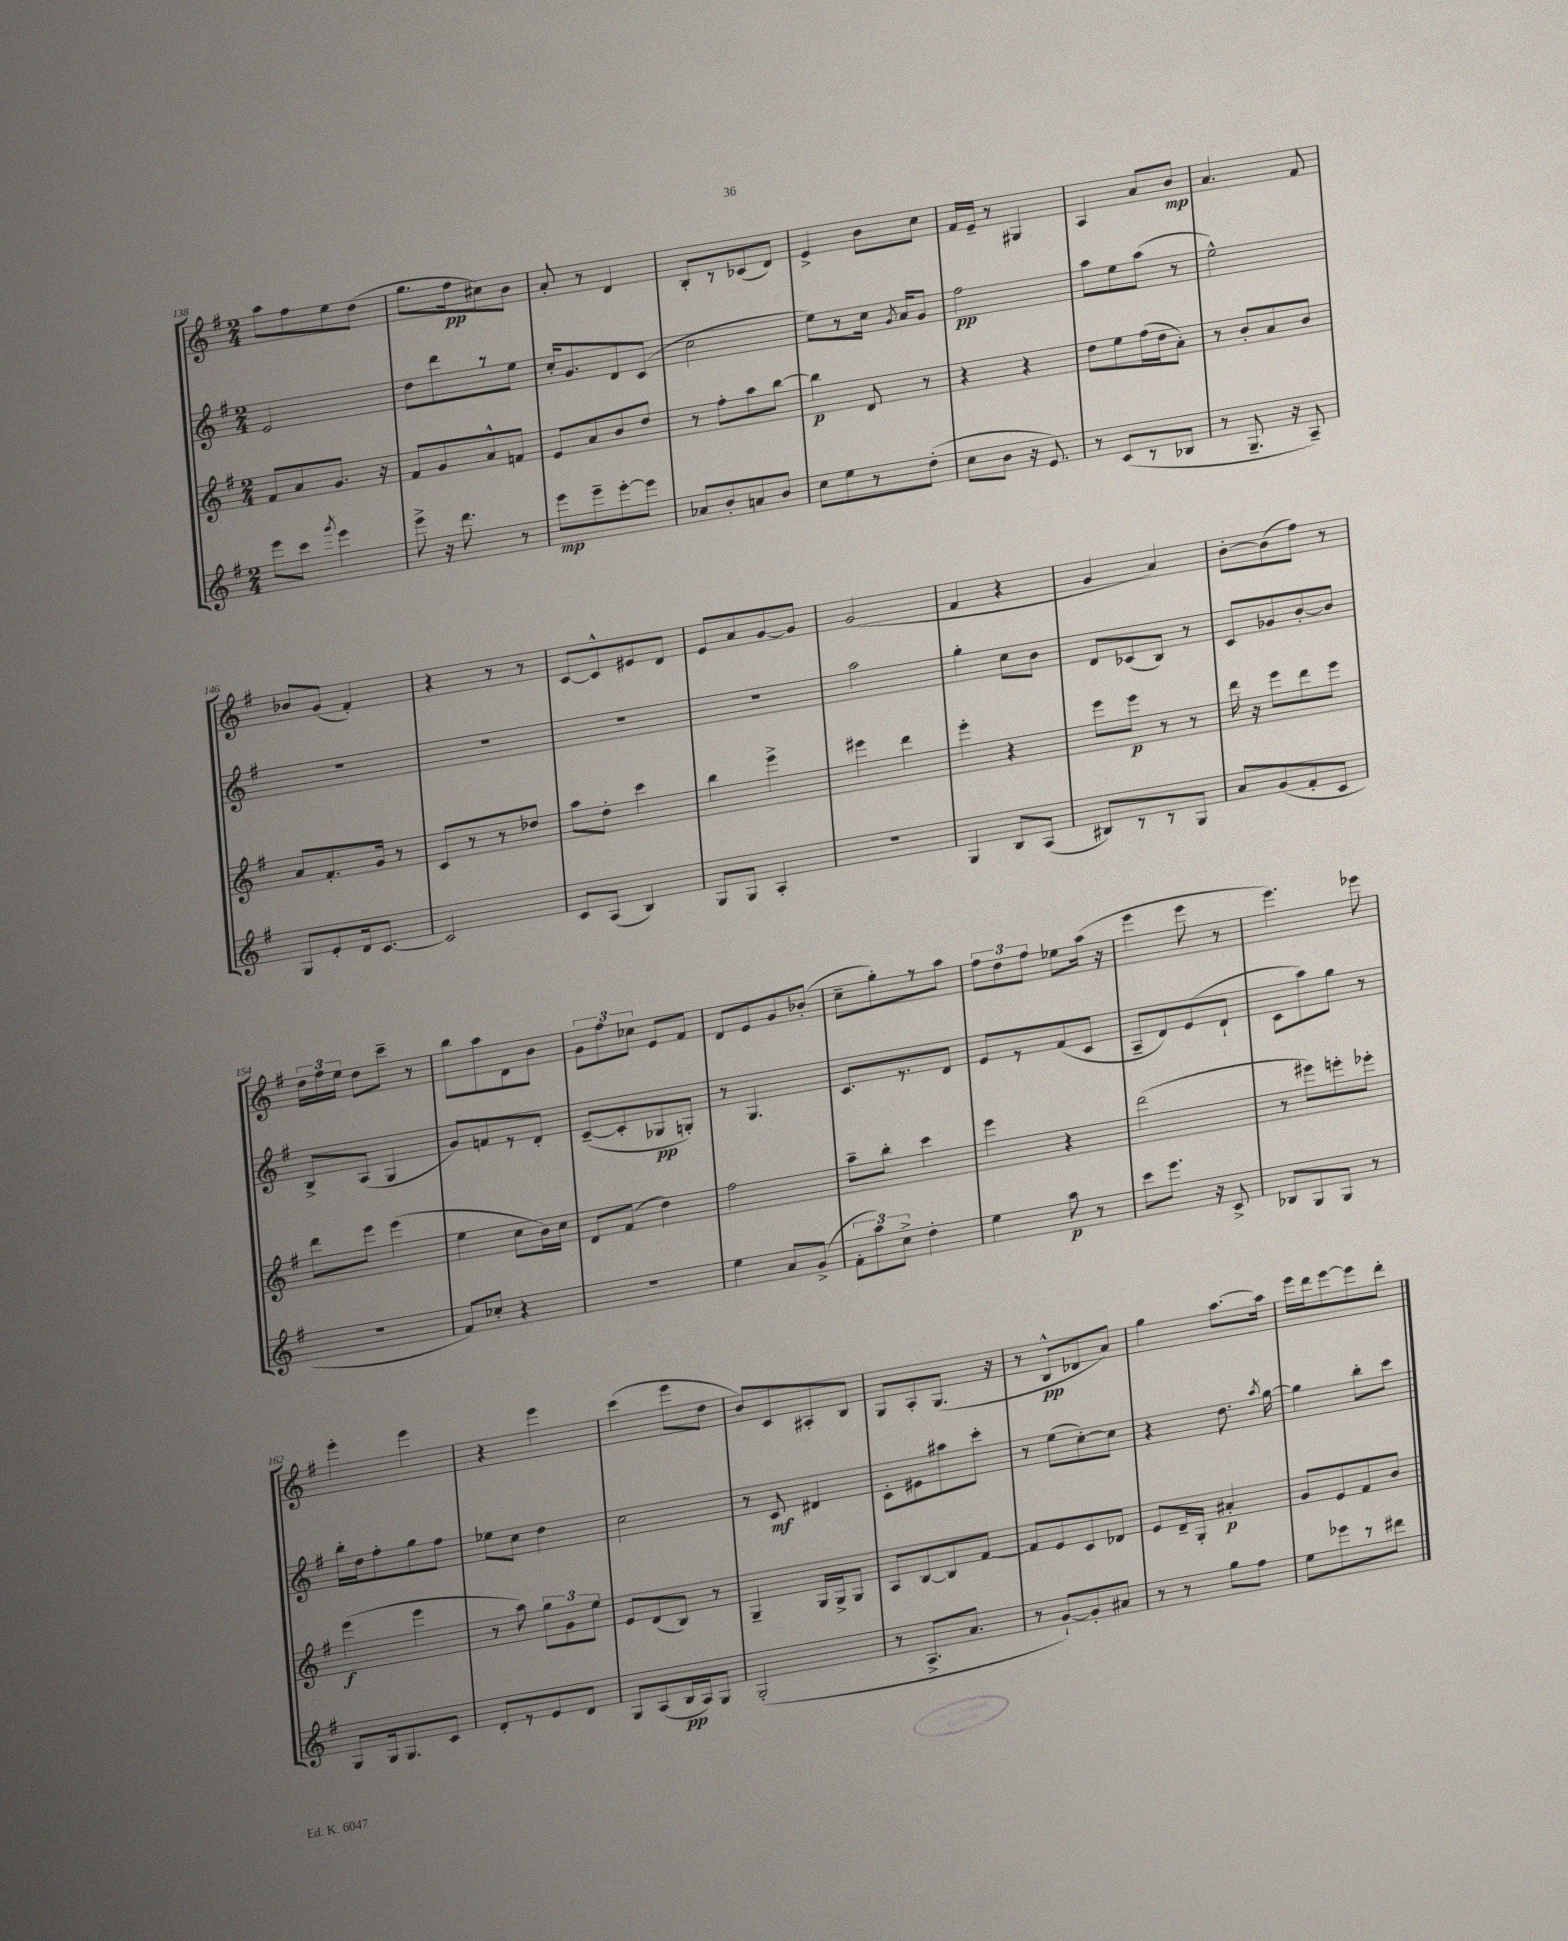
<<
\new StaffGroup <<
\new Staff = "s0" {
    \clef treble \key g \major \numericTimeSignature \time 2/4
    \autoBeamOff a''8[ fis''8 e''8 d''8]( |
    g''8.[ fis''16\pp cis''8) b'8] |
    a'8-. r8 d'4 |
    b8[-. r8 ces'8( d'8]) |
    e'4-> b'8[ c''8] |
    fis'16[ e'16]-- r8 gis4 |
    a4 a'8[ b'8]\mp |
    a'4. fis'8 |
    bes'8[ g'8]( fis'4-.) |
    r4 r8 r8 |
    c'8[~ c'8-^ eis'8 d'8] |
    e'8[ a'8 g'8~ g'8] |
    g'2( |
    fis'4 r4 |
    g'4 a'4) |
    b'8[~-. b'8( fis''8]) r8 |
    \tuplet 3/2 { d''16[ fis''16 e''16] } d''8[ c'''8]-- r8 |
    b''8[ a''8 d'8 b'8] |
    \tuplet 3/2 { g'8[ fis''8 ces''8] } e'8[ fis'8] |
    d'8[ e'8 g'8 bes'8]-.( |
    c''8[-- g''8-.) r8 a''8] |
    \tuplet 3/2 { fis''8[ d''8 fis''8] } ees''8[ a''16]( r16 |
    e'''4 e'''8 r8 |
    e'''4.) ees'''8 |
    e'''4-. e'''4 |
    r4 e'''4 |
    c'''4( e'''8[ d''8] |
    b'8[) c'8 ais8-. b8] |
    g8[ a8-. g8.]( r16 |
    r8 b8[-^\pp des'8 a'8]) |
    g''4 a''8.[~ a''16] |
    e'''16[ d'''16 e'''8~ e'''8 d'''8]-. \bar "|." |
}
\new Staff = "s1" {
    \clef treble \key g \major \numericTimeSignature \time 2/4
    \autoBeamOff e'2 |
    d''8[ d'''8 r8 e''8] |
    c''16[-. g'8. d'8 c'8]( |
    c''2 |
    e''8[) r8 c''16] \acciaccatura { g'8 } a'16[ g'8] |
    fis''2\pp |
    a''8[ e''8 a''8]( r8 |
    e''2-^) |
    R2 |
    R2 |
    R2 |
    R2 |
    a''2 |
    g''4-. c''8[ b'8] |
    d'8[ ces'8( b8]) r8 |
    c'8[ ges'8 b'8~-. b'8] |
    b8[-> a8]( g4 |
    g'8[) f'8 r8 d'8]-. |
    c'8[~--( c'8-. ges8\pp g8]-.) |
    r8 g4. |
    c'8.[ r8. d'8] |
    e'8[ r8 fis'8( c'8] |
    a8[-- d'8) e'8( d'8]-! |
    c'8[ a''8) g''8] r8 |
    b''16[-. d''16 fis''8-. g''8 fis''8] |
    ees''8[ c''8] d''4 |
    c''2 |
    r8 c'8\mf dis'4 |
    c'8[-. eis'8 ais''8 c'''8]-. |
    r8 e''8[( c''8~-.) c''8] |
    r4 d''8. \acciaccatura { a''8 } g''16~ |
    g''4 b''8[-. c'''8] \bar "|." |
}
\new Staff = "s2" {
    \clef treble \key g \major \numericTimeSignature \time 2/4
    \autoBeamOff fis'8[ a'8 g'8.] r16 |
    fis'8[ g'8 a'8-^ f'8] |
    e'8[ a'8 b'8 d''8] |
    r8 fis''8[-. a''8 b''8]~ |
    b''4\p d'8 r8 |
    r4 r4 |
    d''8[ e''8 fis''16( d''16 a'8]-.) |
    r8 b'8[-. a'8 b'8] |
    a'8[ fis'8.-. g'16] r8 |
    c'8[ r8 r8 des''8] |
    a''8[ d''8]-. c'''4 |
    b''4 e'''4-> |
    eis'''4 d'''4 |
    e'''4-. r4 |
    e'''8[ e'''8]\p r8 r8 |
    d'''16 r16 e'''8[ d'''8 e'''8] |
    d'''8[ e'''8] e'''4( |
    e''4 c''8[ b'16) c''16] |
    d'8[ fis'8]( d''4) |
    fis''2 |
    a''8[-- b''8]-. c'''4 |
    e'''4 r4 |
    d'''2( |
    r8 eis'''8[) e'''8-. ees'''8]-. |
    e'''4\f( e'''4 |
    r8 a''8) \tuplet 3/2 { g''8[ g'8 e''8] } |
    e'8[ d'8( b8]) r8 |
    g4-- g16[ g16-> g8] |
    a8[ b8~ b8 fis'8]~ |
    fis'8[ e'8 c'8 des'8] |
    e'8[ d'16-- g16]-. ais'4-.\p |
    g'8[ e'8 fis'8 b'8] \bar "|." |
}
\new Staff = "s3" {
    \clef treble \key g \major \numericTimeSignature \time 2/4
    \autoBeamOff e'''8[ c'''8] \acciaccatura { g'''8 } e'''4 |
    e'''8-> r16 d'''8. r8 |
    e'''8[\mp e'''8-- e'''8~-. e'''8] |
    aes'8[ b'8-. a'8 b'8] |
    c''8[ e''8 r8 d''8]-.( |
    c''8[ b'8] r16 e'8.) |
    r8 c'8[( r8 bes8] |
    r8 g8.-- r16 a8--) |
    g8[ e'8-. d'16 c'8.]~ |
    c'2 |
    c'8[ a8]( b4) |
    g8[ g8] a4-. |
    r2 |
    g4 b8[ a8]( |
    bis8[) r8 r8 g8] |
    a'8[ g'8( fis'8-. c'8] |
    R2 |
    fis'8[) ces''8]-. r4 |
    r2 |
    e''4 a'8[ g'8]->( |
    \tuplet 3/2 { fis'8[-. a''8) c''8]-> } d''4-. |
    e''4 a''8\p r8 |
    c'''8[ e'''8.] r16 c'8-> |
    bes8[ g8 g8] r8 |
    g8[ g16 g8. c'8] |
    d'8[-. r8 e'8 d'8] |
    g8[ a8( b16\pp a16) g8] |
    g2-.( |
    r8 a8.[-> a'8.] |
    r8 g'8[~-!) g'8-. ais'8] |
    r8 r8 g''8[ fis''8] |
    e''8[ ees'''8 r8 dis'''8] \bar "|." |
}
>>
>>
\layout { \context { \Score currentBarNumber = #138 } }
